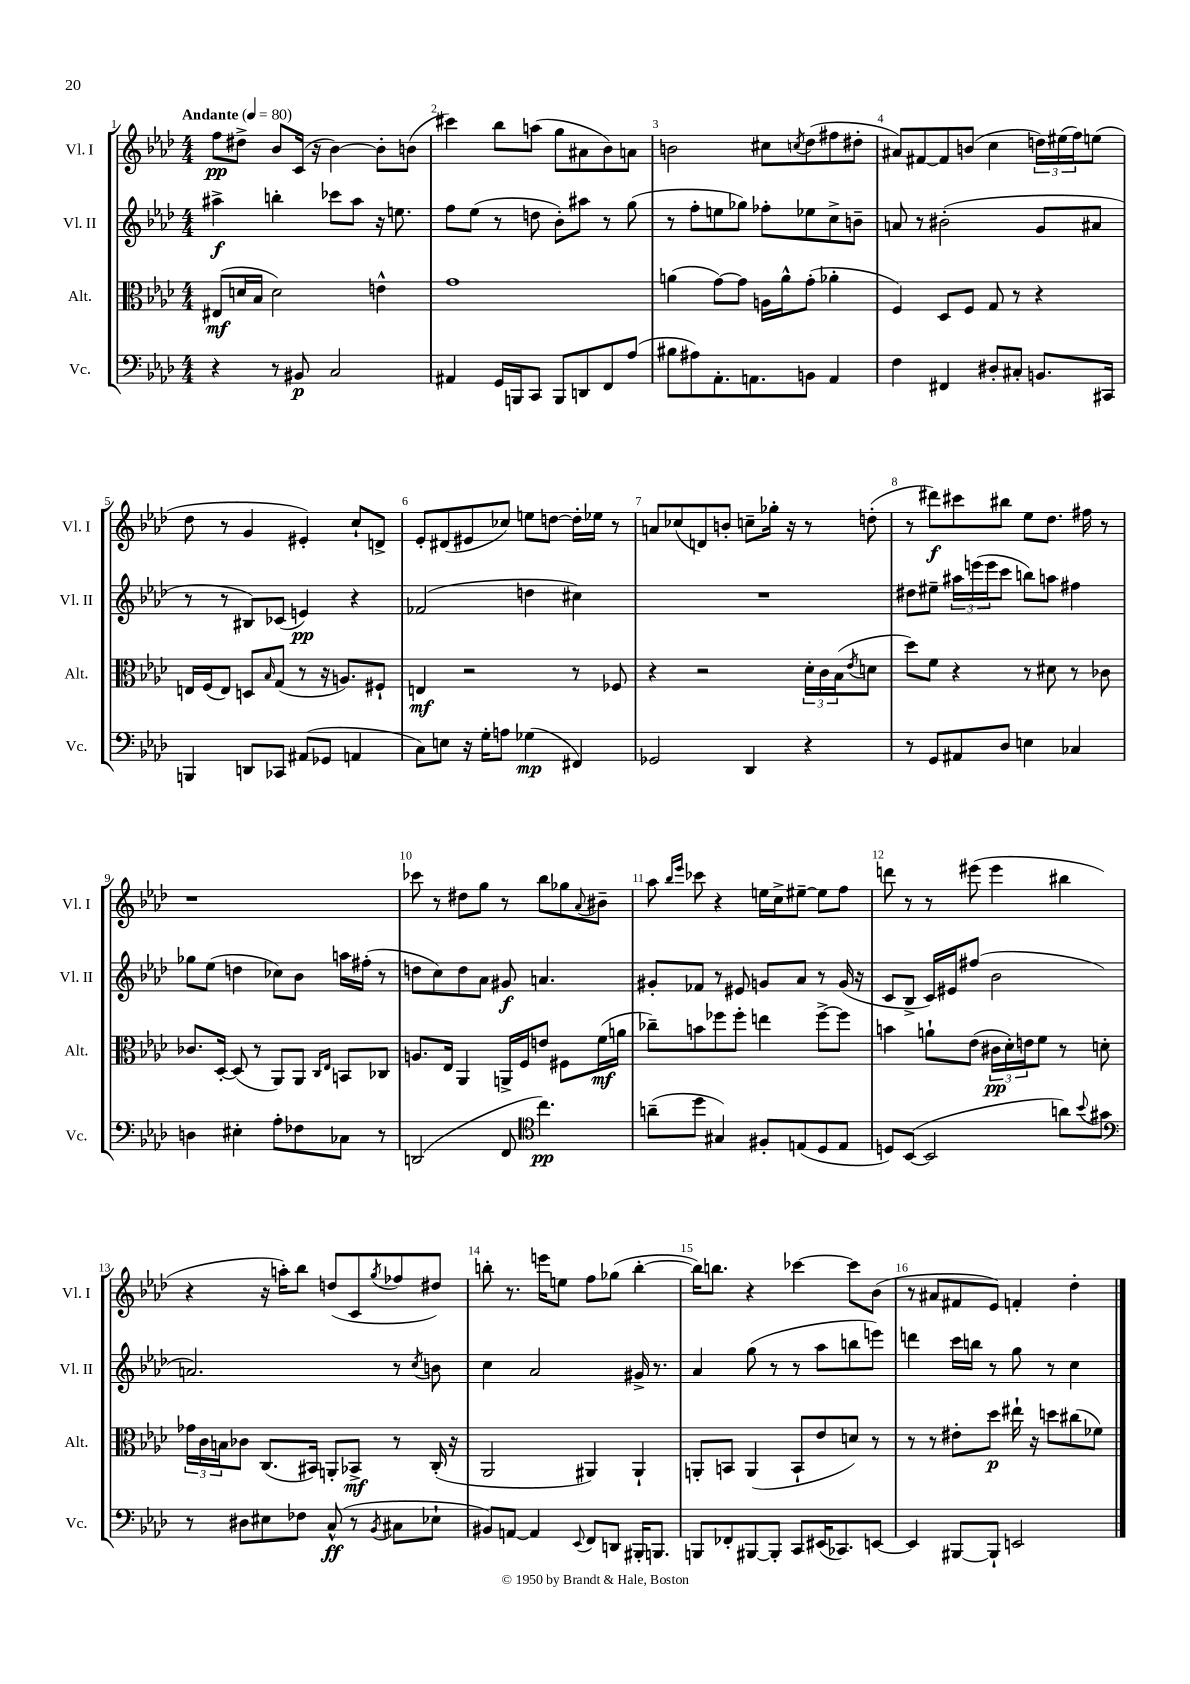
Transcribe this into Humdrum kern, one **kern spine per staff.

**kern	**kern	**kern	**kern
*staff4	*staff3	*staff2	*staff1
*clefF4	*clefC3	*clefG2	*clefG2
*k[b-e-a-d-]	*k[b-e-a-d-]	*k[b-e-a-d-]	*k[b-e-a-d-]
*M4/4	*M4/4	*M4/4	*M4/4
*MM80	*MM80	*MM80	*MM80
4r	(8E#	4aa#^	8ff
.	16d	.	8dd#^
.	16B-	.	.
8r	2d)	4bb'	8b-
8BB#	.	.	(16c
.	.	.	16r
2C	.	8ccc-	[4b-)
.	.	8aa#	.
.	4e^^	16r	8b-']
.	.	8.ee	.
.	.	.	(8b
=	=	=	=
4AA#	1g	8ff	4ccc#)
.	.	(8ee-	.
16GG	.	8r	8bb-
16BBB	.	.	.
8CC	.	8dd	(8aa
8BBB	.	8b-')	8gg
8DD	.	8aa#	8a#
8FF	.	8r	8b-)
(8A-	.	(8gg	8a
=	=	=	=
8B#	(4a	8r	2b
8A#)	.	8ff'	.
8.AA-'	[8g)	8ee	.
.	8g]	8gg-)	.
8.AA	.	.	.
.	16A	8ff-'	8cc#
.	16a^^	.	.
.	.	.	8qcc
8BB	(8g'	8ee-	(8dd-
4AA	4a-'	8cc^	8ff#
.	.	8b~	8dd#'
=	=	=	=
4F	4F)	8a	8a#)
.	.	8r	[8f#
4FF#	8D-	(2b#'	8f#]
.	8F	.	(8b
8D#'	8G	.	4cc
8C#'	8r	.	.
8.BB	4r	8g	24dd)
.	.	.	(24ee#
.	.	.	24ff)
.	.	8a#	(8ee
16CC#	.	.	.
=	=	=	=
4BBB	16E	8r	8dd-
.	(16F	.	.
.	8E)	8r	8r
8DD	8D	8B#)	4g
.	16qqB-	.	.
8CC-	(8G	(8c-	.
(8AA#	8r	4e)	4e#')
8GG-	16r	.	.
.	8.A)	.	.
4AA	.	4r	8cc`
.	8F#`	.	8d^
=	=	=	=
8C)	4E	(2f-	8e-'
8E	.	.	(8d#
16r	2r	.	8e#
16G'	.	.	.
8A	.	.	8cc-)
(4G-	.	4dd	8ee
.	.	.	[8dd
4FF#)	8r	4cc#)	16dd']
.	.	.	16ee-
.	8F-	.	8r
=	=	=	=
2GG-	4r	1r	8a
.	.	.	(8cc-
.	2r	.	8d)
.	.	.	8b'
4DD-	.	.	8cc~
.	.	.	16gg-'
.	.	.	16r
4r	24d-'	.	8r
.	24c	.	.
.	(24B-	.	.
.	8qe-	.	.
.	8d	.	(8dd'
=	=	=	=
8r	8dd-)	8dd#	8r
8GG	8f	8ee#~	8ddd#)
8AA#	4r	24aa#	8ccc#
.	.	(24eee	.
.	.	24eee	.
8D-	.	8ccc	8bb#
4E	8r	8bb)	8ee-
.	8d#	8aa	8.dd-
4C-	8r	4ff#	.
.	.	.	16ff#
.	8c-	.	8r
=	=	=	=
4D	8.c-	8gg-	1r
.	.	(8ee-	.
.	[16D-'	.	.
4E#'	(8D-]	4dd	.
.	8r	.	.
8A-'	8AA-)	8cc-)	.
8F-	8AA-	8b-	.
.	16qqC	.	.
.	16qqE-	.	.
8C-	8BB	16aa	.
.	.	(16ff#'	.
8r	8C-	8r	.
=	=	=	=
(2DD	8.A	8dd	8ccc-
.	.	8cc)	8r
.	16E-	.	.
.	4AA-	8dd	8dd#
.	.	8a-	8gg
8FF	16AA^	8g#	8r
.	16F	.	.
*clefC4	*	*	*
4.cc)	8e	4.a	8bb-
.	8F#	.	8gg-
.	.	.	8qqa-
.	(16f	.	8b#~
.	16a	.	.
=	=	=	=
(8a~	8cc-~)	8g#'	8aa-
.	.	.	16qqbb-
.	.	.	16qqeee-
8dd-	8b	8f-	8ccc-
4G#)	8ff-	8r	4r
.	8ff-'	8e#	.
8F#'	4ee	8g	16ee
.	.	.	16cc^
(8E	.	8a-	[8ee#~
8D-	[8ff-^	8r	8ee#]
8E	8ff-]	(16g	8ff
.	.	16r	.
=	=	=	=
8D)	4b	8c	8ddd
([8BB-	.	8B-^	8r
2BB-]	8a`	16c)	8r
.	.	16e#	.
.	(8e-	(8ff#	(8eee#
.	24c#	2b-	4eee#
.	24d-')	.	.
.	24e	.	.
.	8f	.	.
8a)	8r	.	4bb#
8qqb-	.	.	.
8g#	8d'	.	.
=	=	=	=
*clefF4	*	*	*
8r	24g-	2.a)	4r
.	24c	.	.
.	24B	.	.
8D#	8c-	.	.
8E#	(8.C	.	16r
.	.	.	16aa')
8F-	.	.	8bb-
.	16BB#)	.	.
(8C^^	8AA'	.	(8dd
8r	8BB-^	.	8c
8qBB-	.	.	8qgg
8C#	8r	8r	8ff-
.	.	8qcc	.
8E-`	(16C'	8b	8dd#)
.	16r	.	.
=	=	=	=
8BB#)	2AA-	4cc	8bb'
[8AA	.	.	8.r
4AA]	.	2a-	.
.	.	.	16eee
.	.	.	8ee
8qqEE-	.	.	.
8FF	4AA#)	.	8ff
8DD	.	.	(8gg-
16BBB#'	4AA#`	16g#^	[4bb'
8.BBB	.	8.r	.
=	=	=	=
8BBB	8AA'	4a-	16bb])
.	.	.	8.bb
8FF-'	8BB	.	.
[8BBB#	(4AA	(8gg	4r
8BBB#']	.	8r	.
8CC	8BB`	8r	[4ccc-
(16EE#	8e-	8aa-	.
8.CC-)	.	.	.
.	8d)	8bb	8ccc-]
[8EE	8r	8eee)	(8b-
=	=	=	=
4EE]	8r	4ddd	8r
.	8r	.	8a#
[8BBB#	8e#'	16ccc	8f#
.	.	16bb	.
8BBB#`]	8dd-	8r	8e-)
2EE	16ee#`	8gg	4f'
.	16r	.	.
.	8dd	8r	.
.	(8cc#	4cc	4dd-'
.	8f-)	.	.
==	==	==	==
*-	*-	*-	*-
